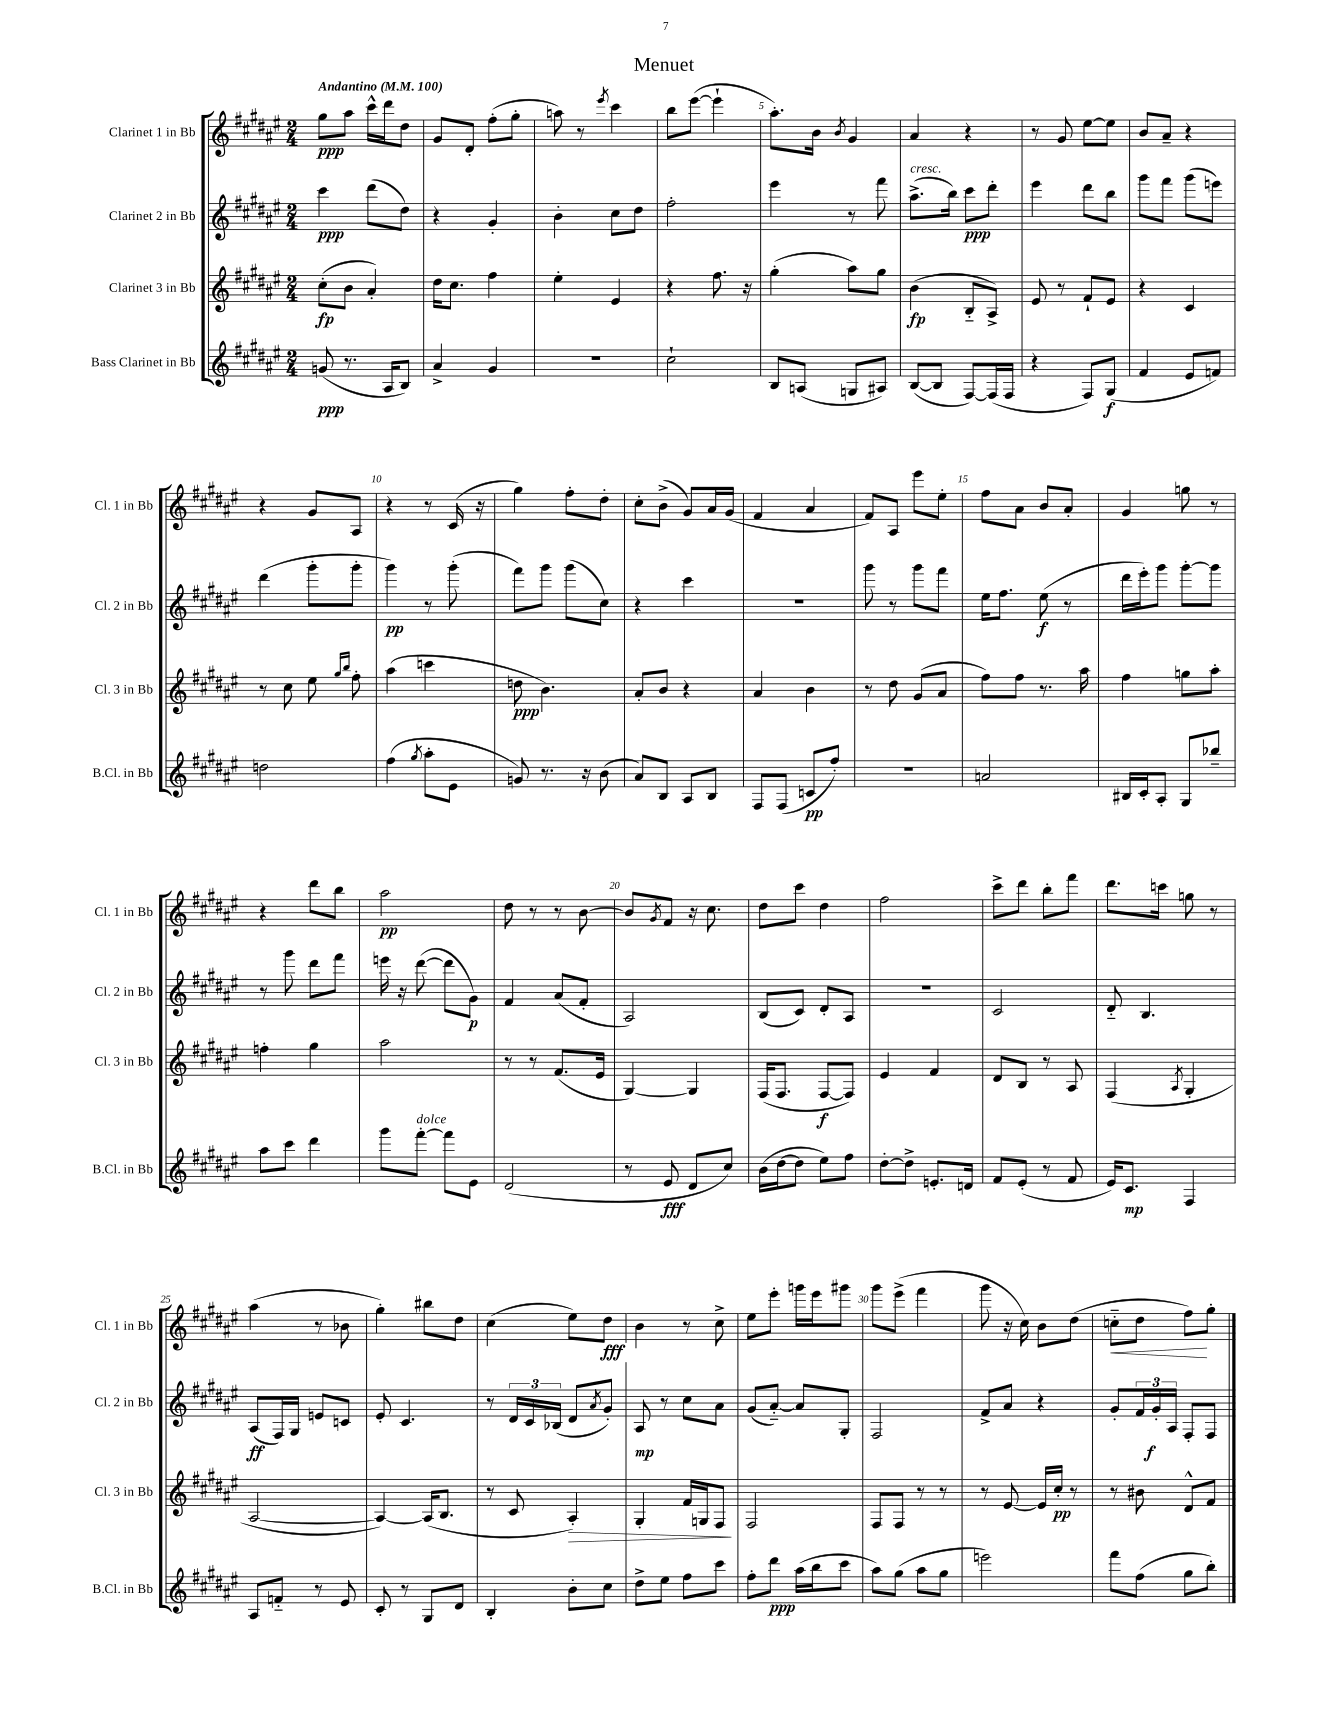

**kern	**kern	**kern	**kern
*staff4	*staff3	*staff2	*staff1
*clefG2	*clefG2	*clefG2	*clefG2
*k[f#c#g#d#a#e#]	*k[f#c#g#d#a#e#]	*k[f#c#g#d#a#e#]	*k[f#c#g#d#a#e#]
*M2/4	*M2/4	*M2/4	*M2/4
*MM100	*MM100	*MM100	*MM100
(8g	(8cc#'	4ccc#	8gg#
8.r	8b	.	8aa#
.	4a#')	(8ddd#	16ccc#^^
16A#	.	.	16ddd#
8B)	.	8dd#)	8dd#
=	=	=	=
4a#^	16dd#	4r	8g#
.	8.cc#	.	.
.	.	.	8d#'
4g#	4ff#	4g#'	(8ff#'
.	.	.	8gg#'
=	=	=	=
2r	4ee#'	4b'	8aa)
.	.	.	8r
.	.	.	8qeee#
.	4e#	8cc#	4ccc#
.	.	8dd#	.
=	=	=	=
2cc#`	4r	2ff#'	8bb
.	.	.	([8eee#
.	8.ff#	.	4eee#`]
.	16r	.	.
=	=	=	=
8B	(4gg#'	4eee#	8.aa#')
(8A	.	.	.
.	.	.	16b
.	.	.	8qb
8G	8aa#)	8r	4g#
8A#)	8gg#	8fff#	.
=	=	=	=
([8B	(4b	(8.aa#^	4a#
8B]	.	.	.
.	.	16bb)	.
[8F#)	8B'~	8ccc#	4r
(16F#]	8A#^)	8ddd#'	.
16F#	.	.	.
=	=	=	=
4r	8e#	4eee#	8r
.	8r	.	8g#
8F#)	8f#`	8ddd#	[8ee#
(8G#	8e#	8bb	8ee#]
=	=	=	=
4f#	4r	8ggg#	8b
.	.	8fff#	8a#~
8e#	4c#	(8ggg#	4r
8f)	.	8eee)	.
=	=	=	=
2dd	8r	(4ddd#	4r
.	8cc#	.	.
.	8ee#	8ggg#'	8g#
.	16qqgg#	.	.
.	16qqbb	.	.
.	8ff#'	8ggg#'	8A#
=	=	=	=
(4ff#	(4aa#	4ggg#)	4r
8qgg#	.	.	.
8aa#'	4ccc	8r	8r
8e#	.	(8ggg#'	(16c#
.	.	.	16r
=	=	=	=
8g)	8dd	8fff#)	4gg#)
8.r	4.b)	8ggg#	.
.	.	(8ggg#	8ff#'
16r	.	.	.
(8b	.	8cc#)	8dd#'
=	=	=	=
8a#)	8a#'	4r	8cc#'
8B	8b	.	(8b^
8A#	4r	4ccc#	8g#)
8B	.	.	16a#
.	.	.	(16g#
=	=	=	=
8F#	4a#	2r	4f#
(8F#	.	.	.
8c	4b	.	4a#
8ff#')	.	.	.
=	=	=	=
2r	8r	8ggg#	8f#)
.	8dd#	8r	8A#
.	(8g#	8ggg#	8eee#
.	8a#	8fff#	8ee#'
=	=	=	=
2a	8ff#)	16ee#	8ff#
.	.	8.ff#	.
.	8ff#	.	8a#
.	8.r	(8ee#	8b
.	.	8r	8a#'
.	16aa#	.	.
=	=	=	=
16B#	4ff#	16ddd#	4g#
16c#'	.	16eee#')	.
8A#'	.	8ggg#	.
8G#	8gg	[8ggg#'	8gg
8bb-~	8aa#'	8ggg#]	8r
=	=	=	=
8aa#	4ff'	8r	4r
8ccc#	.	8ggg#	.
4ddd#	4gg#	8ddd#	8ddd#
.	.	8fff#	8bb
=	=	=	=
8ggg#	2aa#	16eee	2aa#
.	.	16r	.
[8fff#'	.	([8ddd#	.
8fff#]	.	8ddd#]	.
8e#	.	8g#)	.
=	=	=	=
(2d#	8r	4f#	8dd#
.	8r	.	8r
.	(8.f#	(8a#	8r
.	.	8f#'	[8b
.	16e#	.	.
=	=	=	=
8r	[4G#)	2A#)	8b]
.	.	.	8qg#
8e#	.	.	8f#
8d#	4G#]	.	16r
.	.	.	8.cc#
8cc#)	.	.	.
=	=	=	=
(16b	(16F#	(8B	8dd#
[16dd#	8.F#	.	.
8dd#]	.	8c#)	8ccc#
8ee#)	[8F#	8d#'	4dd#
8ff#	8F#])	8A#	.
=	=	=	=
[8dd#'	4e#	2r	2ff#
8dd#^]	.	.	.
8.e'	4f#	.	.
16d	.	.	.
=	=	=	=
8f#	8d#	2c#	8ccc#^
(8e#'	8B	.	8ddd#
8r	8r	.	8bb'
8f#	8A#	.	8fff#
=	=	=	=
16e#)	(4F#	8d#'~	8.ddd#
8.c#	.	.	.
.	.	4.B	.
.	.	.	16ccc
.	8qA#	.	.
4F#	4G#'	.	8gg
.	.	.	8r
=	=	=	=
8A#	[2A#	(8A#	(4aa#
8f'~	.	16F#)	.
.	.	16G#	.
8r	.	8e	8r
8e#	.	8c	8b-
=	=	=	=
8c#'	4A#_)	8e#'	4gg#')
8r	.	4.c#	.
8G#	(16A#]	.	8bb#
.	8.B	.	.
8d#	.	.	8dd#
=	=	=	=
4B'	8r	8r	(4cc#
.	8c#	24d#	.
.	.	24c#	.
.	.	(24B-	.
8b'	4A#')	8d#	8ee#)
.	.	8qa#	.
8cc#	.	8g#')	8dd#
=	=	=	=
8dd#^	4G#'	8A#	4b
8ee#	.	8r	.
8ff#	16f#	8cc#	8r
.	16G	.	.
8ccc#	8F#	8a#	8cc#^
=	=	=	=
8ff#'	2F#	(8g#	8ee#
8ddd#	.	[8a#'~)	8eee#'
(16aa#	.	8a#]	16ggg
16bb	.	.	16eee#
8ccc#	.	8G#'	8ggg#
=	=	=	=
8aa#)	8F#	2F#	8ggg#
(8gg#	8F#	.	(8eee#^
8aa#	8r	.	4fff#
8gg#	8r	.	.
=	=	=	=
2eee)	8r	8f#^	8ggg#
.	[8e#	8a#	16r
.	.	.	16cc#)
.	16e#]	4r	8b
.	16cc#'	.	.
.	8r	.	(8dd#
=	=	=	=
8fff#	8r	8g#'	8cc'~
(8ff#	8b#	24f#	8dd#
.	.	24g#'	.
.	.	24A#	.
8gg#	8d#^^	8F#'	8ff#)
8bb')	8f#	8F#	8gg#'
==	==	==	==
*-	*-	*-	*-
